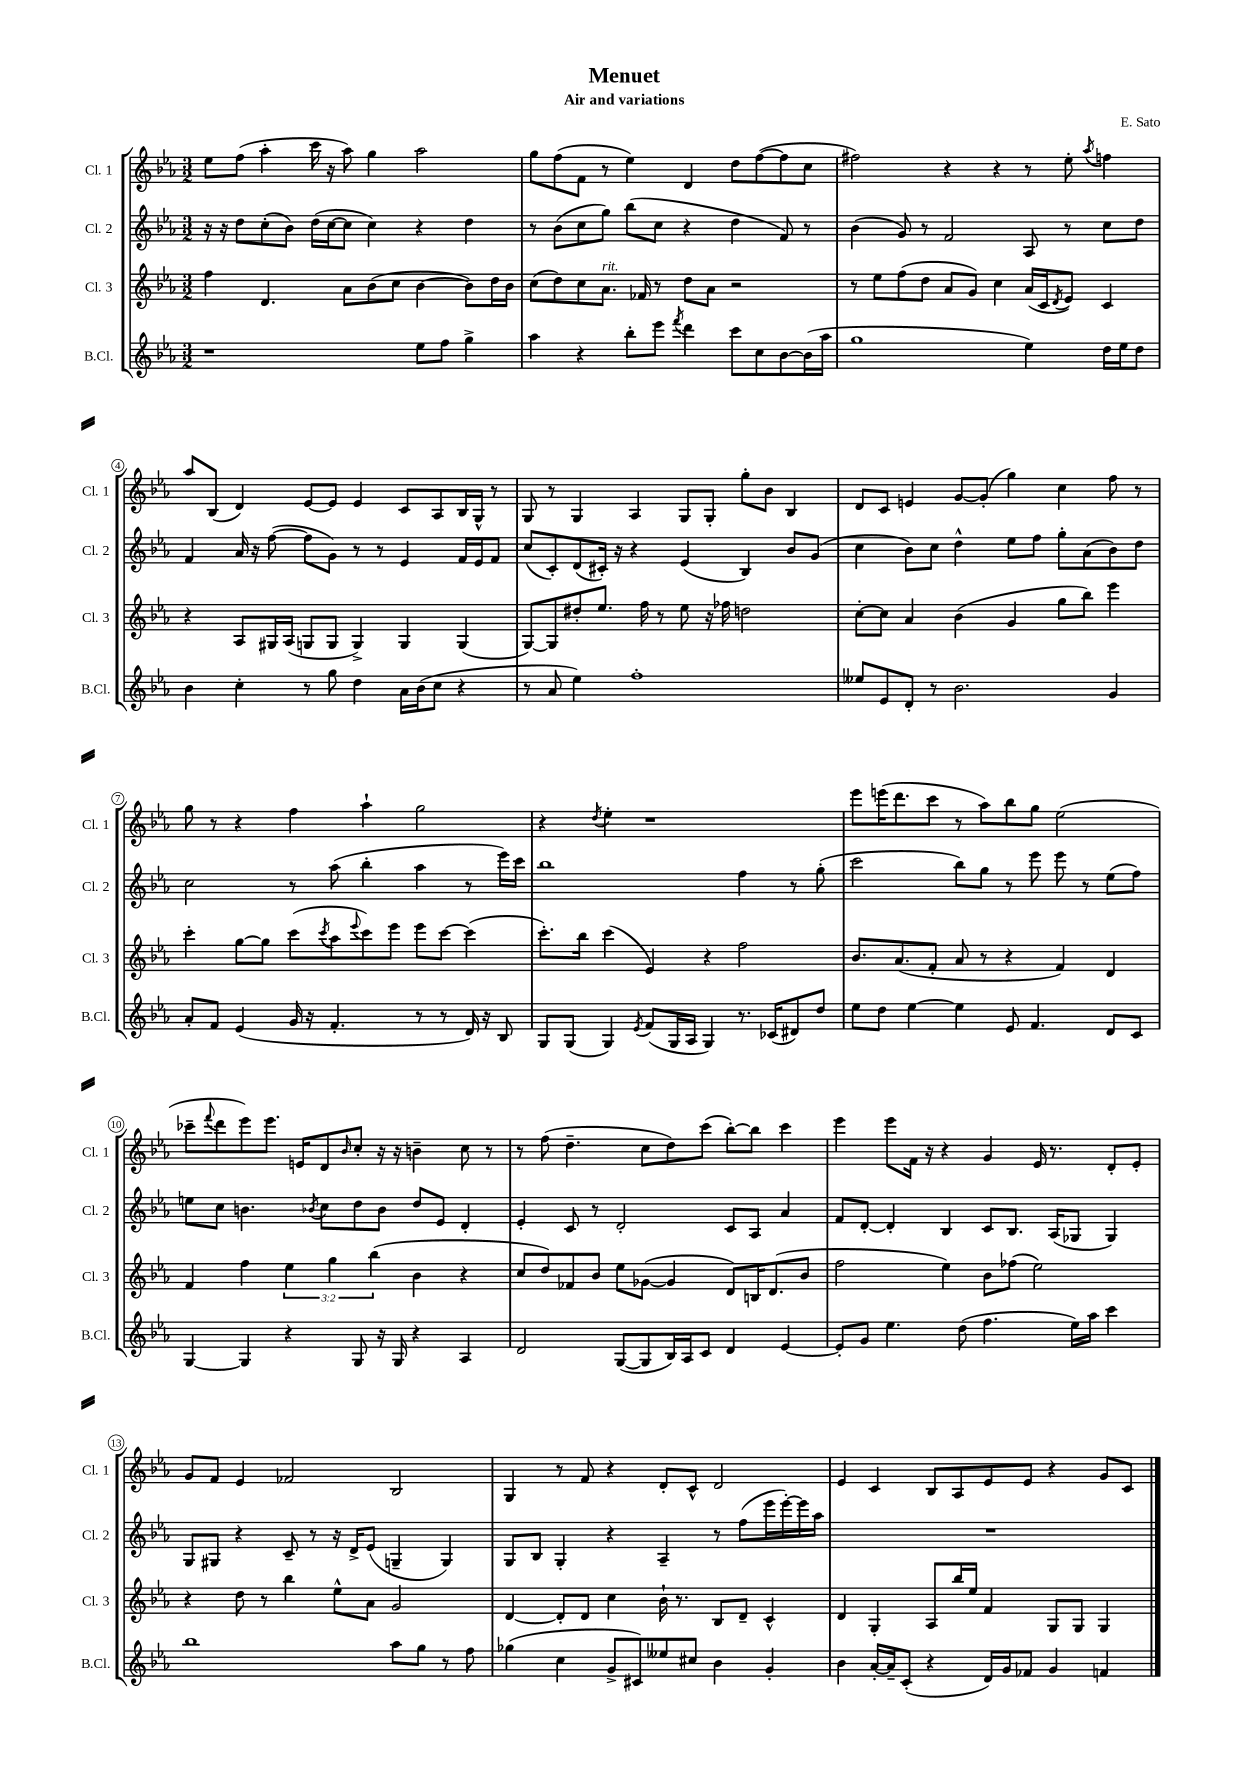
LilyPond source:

\header { title = "Menuet" composer = "E. Sato" subtitle = "Air and variations" }
<<
\new StaffGroup <<
\new Staff = "s0" \with { instrumentName = "Cl. 1" shortInstrumentName = "Cl. 1" } {
    \clef treble \key ees \major \numericTimeSignature \time 3/2
    ees''8 f''8( aes''4-. c'''16 r16 aes''8) g''4 aes''2 |
    g''8 f''8( f'8 r8 ees''4) d'4 d''8 f''8~( f''8 c''8 |
    fis''2) r4 r4 r8 ees''8-. \acciaccatura { aes''8 } f''4 |
    aes''8 bes8( d'4) ees'8~ ees'8 ees'4 c'8 aes8 bes16 g16-^ r8 |
    g8 r8 g4 aes4 g8 g8-. g''8-. bes'8 bes4 |
    d'8 c'8 e'4 g'8~ g'8-.( g''4) c''4 f''8 r8 |
    g''8 r8 r4 f''4 aes''4-! g''2 |
    r4 \acciaccatura { d''8 } ees''4-. r1 |
    ees'''8 e'''16( d'''8. c'''8 r8 aes''8) bes''8 g''8 ees''2( |
    ces'''8-- \appoggiatura { f'''8 } d'''8 ees'''8) ees'''8. e'16 d'8 \grace { bes'16 } c''8-. r16 r16 b'4-- c''8 r8 |
    r8 f''8( d''4.-- c''8 d''8) c'''8( bes''8~-.) bes''8 c'''4 |
    ees'''4 ees'''8 f'16 r16 r4 g'4 ees'16 r8. d'8-. ees'8-. |
    g'8 f'8 ees'4 fes'2 bes2 |
    g4 r8 f'8 r4 d'8-. c'8-^ d'2 |
    ees'4 c'4 bes8 aes8 ees'8 ees'8 r4 g'8 c'8 \bar "|." |
}
\new Staff = "s1" \with { instrumentName = "Cl. 2" shortInstrumentName = "Cl. 2" } {
    \clef treble \key ees \major \numericTimeSignature \time 3/2
    r16 r16 d''8 c''8-.( bes'8) d''16( c''16~ c''8 c''4) r4 d''4 |
    r8 bes'8( c''8 g''8) bes''8( c''8 r4 d''4 f'8) r8 |
    bes'4( g'8) r8 f'2 aes8 r8 c''8 d''8 |
    f'4 aes'16 r16 f''8~( f''8 g'8) r8 r8 ees'4 f'16 ees'16 f'8 |
    c''8( c'8-.) d'8( cis'16-.) r16 r4 ees'4( bes4) bes'8 g'8( |
    c''4 bes'8) c''8 d''4-^ ees''8 f''8 g''8-. aes'8( bes'8) d''8 |
    c''2 r8 aes''8( bes''4-. aes''4 r8 ees'''16) c'''16 |
    bes''1 f''4 r8 g''8-.( |
    c'''2 bes''8) g''8 r8 ees'''8 ees'''8 r8 ees''8( f''8) |
    e''8 c''8 b'4. \acciaccatura { bes'8 } c''8 d''8 bes'8 d''8 ees'8 d'4-. |
    ees'4-. c'8 r8 d'2-. c'8 aes8 aes'4 |
    f'8 d'8~-. d'4-. bes4 c'8 bes8. aes16( ges8 ges4) |
    g8 gis8 r4 c'8-- r8 r16 d'16-> ees'8( g4-- g4) |
    g8 bes8 g4-. r4 aes4-- r8 f''8( ees'''16 ees'''16~-.) ees'''16 aes''16 |
    R1. \bar "|." |
}
\new Staff = "s2" \with { instrumentName = "Cl. 3" shortInstrumentName = "Cl. 3" } {
    \clef treble \key ees \major \numericTimeSignature \time 3/2 \override Staff.TupletNumber.text = #tuplet-number::calc-fraction-text
    f''4 d'4. aes'8 bes'8( c''8 bes'4~ bes'8) d''16 bes'16 |
    c''8( d''8) c''8 aes'8.^\markup { \italic "rit." } fes'16 r8 d''8 aes'8 r2 |
    r8 ees''8 f''8( d''8 aes'8 g'8) c''4 aes'16( c'16 \acciaccatura { d'8 } ees'8) c'4 |
    r4 aes8 gis16 aes16( g8 g8 g4->) g4 g4( |
    g8~) g8 dis''8-. ees''8. f''16 r8 ees''8 r16 fes''16 d''2 |
    c''8~-. c''8 aes'4 bes'4( g'4 g''8 bes''8) ees'''4 |
    c'''4-. g''8~ g''8 c'''8( \acciaccatura { c'''8 } aes''8 \appoggiatura { ees'''8 } c'''8) ees'''8 ees'''8 c'''8~ c'''4( |
    c'''8.-.) bes''16 c'''4( ees'4) r4 f''2 |
    bes'8. aes'8.( f'8-. aes'8 r8 r4 f'4) d'4 |
    f'4 f''4 \tuplet 3/2 { ees''4 g''4 bes''4( } bes'4 r4 |
    c''8 d''8) fes'8 bes'8 ees''8 ges'8~( ges'4 d'8) b16 d'8.( bes'8 |
    f''2 ees''4) bes'8 fes''8( ees''2) |
    r4 d''8 r8 bes''4 ees''8-^ aes'8 g'2 |
    d'4~ d'8-. d'8 c''4 bes'16-! r8. bes8 d'8-- c'4-^ |
    d'4 g4-. aes8 bes''16 ees''16 f'4 g8 g8 g4 \bar "|." |
}
\new Staff = "s3" \with { instrumentName = "B.Cl." shortInstrumentName = "B.Cl." } {
    \clef treble \key ees \major \numericTimeSignature \time 3/2
    r1 ees''8 f''8 g''4-> |
    aes''4 r4 bes''8-. ees'''8 \acciaccatura { f'''8 } d'''4 c'''8 c''8 bes'8~ bes'16( aes''16 |
    g''1 ees''4) d''16 ees''16 d''8 |
    bes'4 c''4-. r8 g''8 d''4 aes'16 bes'16( c''8 r4 |
    r8 aes'8 ees''4) f''1-. |
    eeses''8 ees'8 d'8-. r8 bes'2. g'4 |
    aes'8-. f'8 ees'4( g'16 r16 f'4.-. r8 r8 d'16) r16 bes8 |
    g8 g8( g4) \acciaccatura { ees'8 } f'8( g16 aes16 g4) r8. ces'16( dis'8) d''8 |
    ees''8 d''8 ees''4~ ees''4 ees'8 f'4. d'8 c'8 |
    g4~ g4 r4 g8 r16 g16 r4 aes4 |
    d'2 g8~( g8 bes16) aes16 c'8 d'4 ees'4~ |
    ees'8-. g'8 ees''4. d''8( f''4. ees''16) aes''16 c'''4 |
    bes''1 aes''8 g''8 r8 f''8 |
    ges''4( c''4 g'8-> cis'8) eeses''8 cis''8 bes'4 g'4-. |
    bes'4 aes'16~-. aes'16-- c'8-.( r4 d'16) g'16 fes'8 g'4 f'4 \bar "|." |
}
>>
>>
\layout { \context { \Score \override BarNumber.stencil = #(make-stencil-circler 0.1 0.3 ly:text-interface::print) } }
